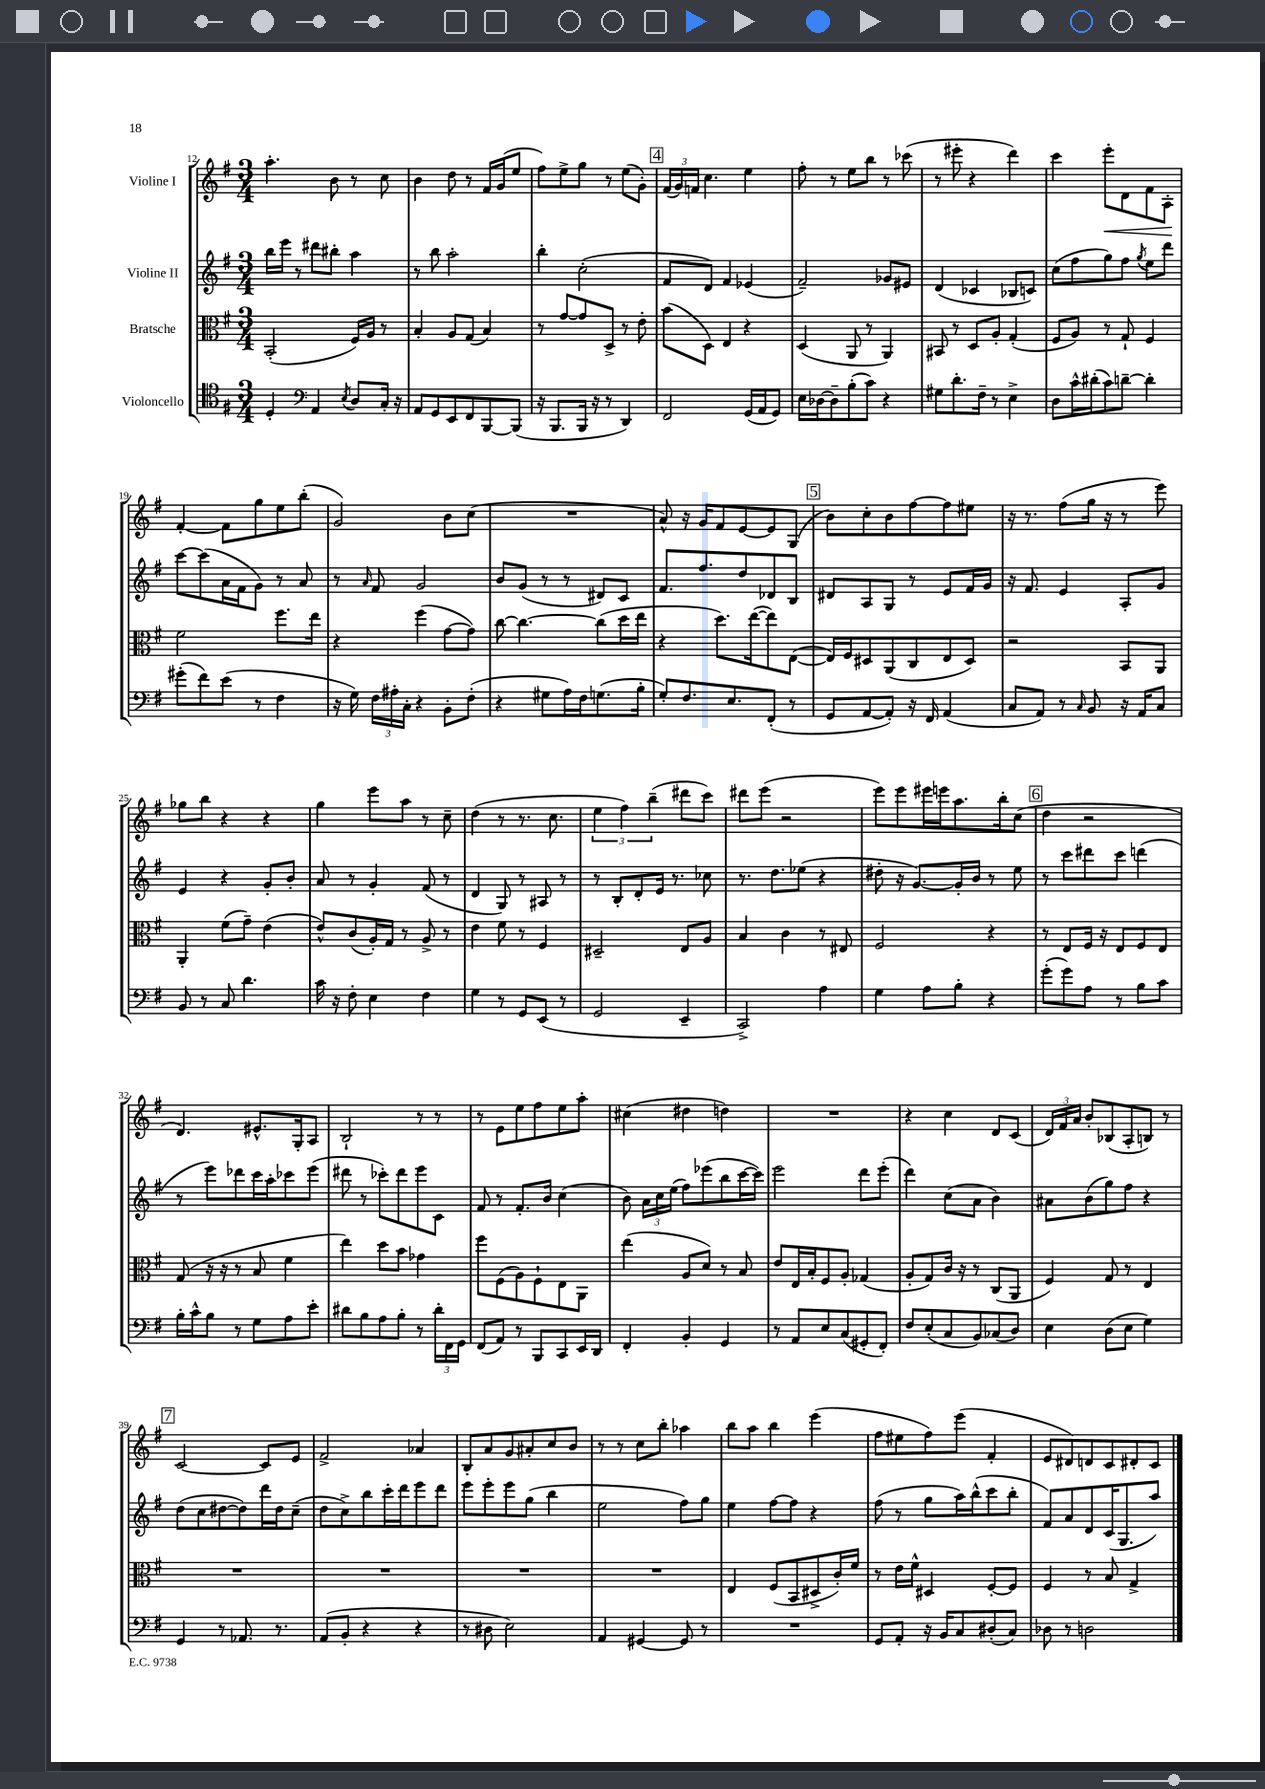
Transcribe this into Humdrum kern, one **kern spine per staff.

**kern	**kern	**kern	**kern	**dynam
*part4	*part3	*part2	*part1	*part1
*staff4	*staff3	*staff2	*staff1	*staff1
*I"Violoncello	*I"Bratsche	*I"Violine II	*I"Violine I	*
*clefC4	*clefC3	*clefG2	*clefG2	*
*k[f#]	*k[f#]	*k[f#]	*k[f#]	*
*M3/4	*M3/4	*M3/4	*M3/4	*
=12	=12	=12	=12	=12
4D'/	(2BB'/	16bb\LL	4.aa'\	.
.	.	16eee\JJ	.	.
.	.	8r	.	.
*clefF4	*	*	*	*
4AA/	.	8ddd#X\L	.	.
.	.	8bb#X'\J	8b\	.
8qE/	.	.	.	.
8D/L	16F#/LL)	4aa\	8r	.
.	16A/JJ	.	.	.
16C'/Jk	8r	.	8cc\	.
16r	.	.	.	.
=13	=13	=13	=13	=13
8AA/L	4B'/	8r	4b\	.
8GG/	.	8bb\	.	.
8EE/	8A/L	2aa'\	8dd\	.
8FF#/	(8G/J	.	8r	.
[8BBB/	4B/)	.	16f#/LL	.
.	.	.	(16g/J	.
(8BBB/J]	.	.	8ee/J	.
=14	=14	=14	=14	=14
16r	8r	4bb'\	8ff#\L)	.
8.BBB/L	.	.	.	.
.	[8g/L	.	8ee^\	.
16BBB/Jk	8g/]	(2cc'\	8gg\J	.
16r	.	.	.	.
8r	8D^/J	.	8r	.
4DD/)	8r	.	(8ee\L	.
.	8e'\	.	8g'\J)	.
!!LO:REH:place=s1:t=4
=15	=15	=15	=15	=15
2FF#/	(8b\L	8f#/L	(24f#/LL	.
.	.	.	24g/)	.
.	.	.	24fn/JJ	.
.	8D\J)	8d/J)	4.cc\	.
.	4E/	4f#/	.	.
(16GG/LL	4r	(4e-X/	4ee\	.
16AA/J	.	.	.	.
8GG/J)	.	.	.	.
=16	=16	=16	=16	=16
16E\LL	(4D/	2f#~/)	8ff#'\	.
[16D-X\J	.	.	.	.
8D-~\]	.	.	8r	.
(8B'\	8AA/	.	8ee\L	.
8c\J)	8r	.	8bb\J	.
4r	4AA/)	8g-X/L	8r	.
.	.	8e#X/J	(8ccc-X\	.
=17	=17	=17	=17	=17
8G#X\L	8BB#X/	(4d/	8r	.
8.d'\	8r	.	8eee#X'\	.
.	8D/L	4c-X/	4r	.
16F#~\Jk	.	.	.	.
8r	8A'/J	.	.	.
4E^\	(4G'/	8B-X/L	4ddd\)	.
.	.	8cn/J)	.	.
=18	=18	=18	=18	=18
8D\L	8F#/L	(8cc\L	4ccc\	.
16c^^\L	8A/J)	8ff#\	.	.
(16d#X'\J	.	.	.	.
!	!	!	!	!LO:HP:b
8c\)	8r	8gg\)	8eee'\L	<
[8dn~\J	8G`/	8ff#\J	8d\	.
.	.	8qgg/	.	.
4d'\]	4F#/	8ee\L	8f#\	.
.	.	8ddd\J	8A'\J	.
.	.	.	.	[
!!LO:LB:g=z
=19	=19	=19	=19	=19
(8g#X'\L	2f#\	[8ccc\L	[4f#'/	.
8f#\)	.	(8ccc\]	.	.
(8e\J	.	16a\L	8f#\L]	.
.	.	16f#\J	.	.
8r	.	8g\J)	8gg\	.
4F#\	8.ff#\L	8r	8ee\	.
.	.	8a/	(8bb'\J	.
.	16ee\Jk	.	.	.
=20	=20	=20	=20	=20
16r	4r	8r	2g/)	.
16G\)	.	.	.	.
.	.	16qqa/	.	.
24F#\LL	.	8f#/	.	.
24A#X'\	.	.	.	.
24C'\JJ	.	.	.	.
4r	(4ff#\	2g/	.	.
8BB'\L	[8g\L	.	8b\L	.
(8F#'\J	8g\J])	.	(8cc\J	.
=21	=21	=21	=21	=21
4r	[8cc\	8b/L	2.r	.
.	4.cc\_	(8g/J	.	.
8G#X\L	.	8r	.	.
16A\L)	.	8r	.	.
16F#\J	.	.	.	.
(8.Gn\	(8cc\L]	8d#X/L)	.	.
.	16dd\L	8c/J	.	.
16B'\Jk	16ee\JJ	.	.	.
=22	=22	=22	=22	=22
8G'/L)	4r	8.f#/L	8a^^/)	.
8.F#/	.	.	16r	.
.	.	8.ff#/	16g/KL	.
.	8.dd\L)	.	8f#/	.
8.E/	.	.	.	.
.	.	8dd/	[8e/	.
.	([16ee\k	.	.	.
(8FF#'/J	8ee\])	8d-X/	8e/]	.
8r	([8E\J	8B/J	(8G/J	.
!!LO:REH:place=s1:t=5
=23	=23	=23	=23	=23
8GG/L	16E/LL])	8d#X/L	8b\L)	.
.	16F#/J	.	.	.
[8AA/	8D#X/	8A/	8cc'\	.
8AA'/J])	(8AA/	8G/J	8b\	.
16r	8C/	8r	[8ff#\	.
16FF#/	.	.	.	.
(4AA/	8E/	8e/L	8ff#\]	.
.	8D#/J)	16f#/L	8ee#X\J	.
.	.	16g/JJ	.	.
=24	=24	=24	=24	=24
8C/L	2r	16r	16r	.
.	.	8.f#/	8.r	.
8AA/J)	.	.	.	.
8r	.	4e/	(8ff#\L	.
16qqC/	.	.	.	.
8BB/	.	.	16gg\Jk	.
.	.	.	16r	.
16r	8BB/L	8A'/L	8r	.
16AA/KL	.	.	.	.
8C/J	8AA/J	8g/J	8eee\)	.
!!LO:LB:g=z
=25	=25	=25	=25	=25
8BB/	4AA'/	4e/	8gg-X\L	.
8r	.	.	8bb\J	.
8C/	(8f#\L	4r	4r	.
4.d\	8g~\J)	.	.	.
.	(4e\	8g'/L	4r	.
.	.	8b'/J	.	.
=26	=26	=26	=26	=26
16c\	8e^^/L)	8a/	4gg\	.
16r	.	.	.	.
8F#'\	(8c/	8r	.	.
4E\	16A'/L)	4g'/	8eee\L	.
.	16G/JJ	.	.	.
.	8r	.	8aa\J	.
4F#\	8A^/	(8f#/	8r	.
.	8r	8r	8cc~\	.
=27	=27	=27	=27	=27
4G\	4e\	4d/	(4dd\	.
8r	8f#\	8G/)	8r	.
8GG/L	8r	8r	8.r	.
(8EE/J	4F#/	8A#X/	.	.
.	.	.	8.cc\	.
8r	.	8r	.	.
=28	=28	=28	=28	=28
2GG/	2D#X~/	8r	6ee\	.
.	.	8B'/L	.	.
.	.	.	6ff#\)	.
.	.	8d'/	.	.
.	.	.	(6bb~\	.
.	.	16e/Jk	.	.
.	.	8.r	.	.
4EE~/	8E/L	.	8ddd#X\L	.
.	8A/J	8cc-X\	8ccc\J)	.
=29	=29	=29	=29	=29
2CC^/)	4B/	8.r	8ddd#X\L	.
.	.	.	(8eee\J	.
.	.	8.dd\L	.	.
.	4c\	.	2r	.
.	.	(8ee-X\J	.	.
4A\	8r	4r	.	.
.	8E#X/	.	.	.
=30	=30	=30	=30	=30
4G\	2F#/	8dd#X'\	8eee\L)	.
.	.	16r	8eee\	.
.	.	[8.g/L)	.	.
8A\L	.	.	16eee#X\L	.
.	.	.	16eeen\J	.
8B'\J	.	16g'/L]	8.aa\	.
.	.	16b/JJ	.	.
4r	4r	8r	.	.
.	.	.	16bb'\k	.
.	.	8ee\	(8cc\J	.
!!LO:REH:place=s1:t=6
=31	=31	=31	=31	=31
(8g'\L	8r	8r	4dd\	.
8g\)	8E/L	8ccc\L	.	.
8A\J	16F#/Jk	8ddd#X\	2r	.
.	16r	.	.	.
8r	8E/L	8ccc\J	.	.
8B\L	8F#/	(4dddn\	.	.
8c\J	8E/J	.	.	.
!!LO:LB:g=z
=32	=32	=32	=32	=32
16B'\LL	(8G/	8r	4.d/)	.
16c^^\J	.	.	.	.
8B\J	16r	8eee\L)	.	.
.	16r	.	.	.
8r	8r	8ddd-X\	.	.
8G\L	8B/	16ccc\L	8.e#X^^/L	.
.	.	16aa'\J	.	.
8A\	4f#\	8ccc-X\	.	.
.	.	.	16G'/k	.
8e'\J	.	(8eee\J	8A/J	.
=33	=33	=33	=33	=33
8d#X\L	4ee\)	8ddd#X\	2B`/	.
8B\	.	8r	.	.
8A\	8dd\L	8ccc-X'\L)	.	.
8B'\J	8b\J	8ddd#\	.	.
8r	4g-X\	8eee\	8r	.
24d#'\LL	.	8c\J	8r	.
24FF#\	.	.	.	.
24GG\JJ	.	.	.	.
=34	=34	=34	=34	=34
(8FF#/L	8ff#\L	8f#/	8r	.
8AA/J)	(8F#\	8r	8e\L	.
8r	8A\)	8.f#'/L	8ee\	.
8BBB/L	8F#`\	.	8ff#\	.
.	.	16b/Jk	.	.
8CC/	8E\	(4cc\	8ee\	.
16EE/L	8AA\J	.	8aa'\J	.
16DD/JJ	.	.	.	.
=35	=35	=35	=35	=35
4FF#'/	(4ee\	8b\)	(4cc#X\	.
.	.	24a\LL	.	.
.	.	24cc\	.	.
.	.	(24ee\JJ	.	.
4BB'/	8A/L	8ff#\L)	4dd#X\	.
.	8d/J)	(8eee-X\	.	.
4GG/	8r	8bb\	4ddn\)	.
.	8B/	[16ccc\L	.	.
.	.	16ccc\JJ])	.	.
=36	=36	=36	=36	=36
8r	8e/L	2eee\	2.r	.
8AA/L	16E/L	.	.	.
.	16B'/J	.	.	.
8E/	8F#/	.	.	.
(8C/	8A'/J	.	.	.
8GG#X'/	(4G-X/	8ddd\L	.	.
8FF#'/J)	.	(8eee'\J	.	.
=37	=37	=37	=37	=37
8F#/L	8A'/L	4ddd\)	4r	.
(8E'/	8G/)	.	.	.
8C/	16c/Jk	(8cc\L	4cc\	.
.	16r	.	.	.
8BB/)	8r	8a\J	.	.
(8C-X/	(8C/L	4b\)	8d/L	.
8D/J)	8AA/J	.	(8c/J	.
=38	=38	=38	=38	=38
4E\	4F#/)	8a#X\L	24d/LL)	.
.	.	.	24f#/	.
.	.	.	24a/JJ	.
.	.	(8b\	8b'/L	.
(8D\L	8G/	8gg\)	(8B-X/	.
8E\J	8r	8ff#\J	8A'/	.
4G\)	4E/	4r	8Bn/J)	.
.	.	.	8r	.
!!LO:LB:g=z
!!LO:REH:place=s1:t=7
=39	=39	=39	=39	=39
4GG/	2.r	(8dd\L	[2c/	.
.	.	8cc\	.	.
8r	.	[8dd#X\	.	.
8.AA-X/	.	8dd#\])	.	.
.	.	16ddd\L	8c/L]	.
8.r	.	16dd#\J	.	.
.	.	(8cc~\J	8e/J	.
=40	=40	=40	=40	=40
(8AA/L	2.r	8dd\L	2f#^/	.
8BB'/J	.	8cc^\)	.	.
4r	.	8bb\	.	.
.	.	16ccc'\L	.	.
.	.	16ddd\J	.	.
4r	.	8eee\	4a-X/	.
.	.	8ddd\J	.	.
=41	=41	=41	=41	=41
8r	2.r	8eee\L	8B'/L	.
8D#X\	.	8eee'\	8a/	.
2E\)	.	8eee\	8g/	.
.	.	(8gg\J	8a#X'/	.
.	.	4bb\	8cc/	.
.	.	.	8b/J	.
=42	=42	=42	=42	=42
4AA/	2.r	2ee\	8r	.
.	.	.	8r	.
[4GG#X/	.	.	8cc\L	.
.	.	.	8bb'\J	.
8GG#/]	.	8ff#\L)	4aa-X\	.
8r	.	8gg\J	.	.
=43	=43	=43	=43	=43
2.r	4E/	4ee\	8bb\L	.
.	.	.	8aa\J	.
.	(8F#/L	[8ff#\L	4bb\	.
.	8BB/	8ff#\J]	.	.
.	8D#X^/	4r	(4eee\	.
.	16c'/L)	.	.	.
.	16f#/JJ	.	.	.
=44	=44	=44	=44	=44
8GG/L	8r	(8ff#\	8ff#\L	.
8AA'/J	16e\LL	8r	8ee#X\	.
.	16f#^^\JJ	.	.	.
16r	4D#X/	8gg\L	8ff#\)	.
16BB/KL	.	.	.	.
8C/	.	16aa\L)	(8eee\J	.
.	.	(16bb^^\J	.	.
(8D#X'/	[8F#'/L	8ccc\	4f#'/	.
8C/J)	8F#/J]	8bb'\J	.	.
=45	=45	=45	=45	=45
8D-X\	4F#/	8f#/L)	8e/L	.
8r	.	8a/	8d#X/)	.
2Dn\	8r	8d/	8dn/	.
.	8B/	(16c/K	8c/	.
.	.	8.G/	.	.
.	4G^/	.	8d#X'/	.
.	.	8aa/J)	8c/J	.
==	==	==	==	==
*-	*-	*-	*-	*-
